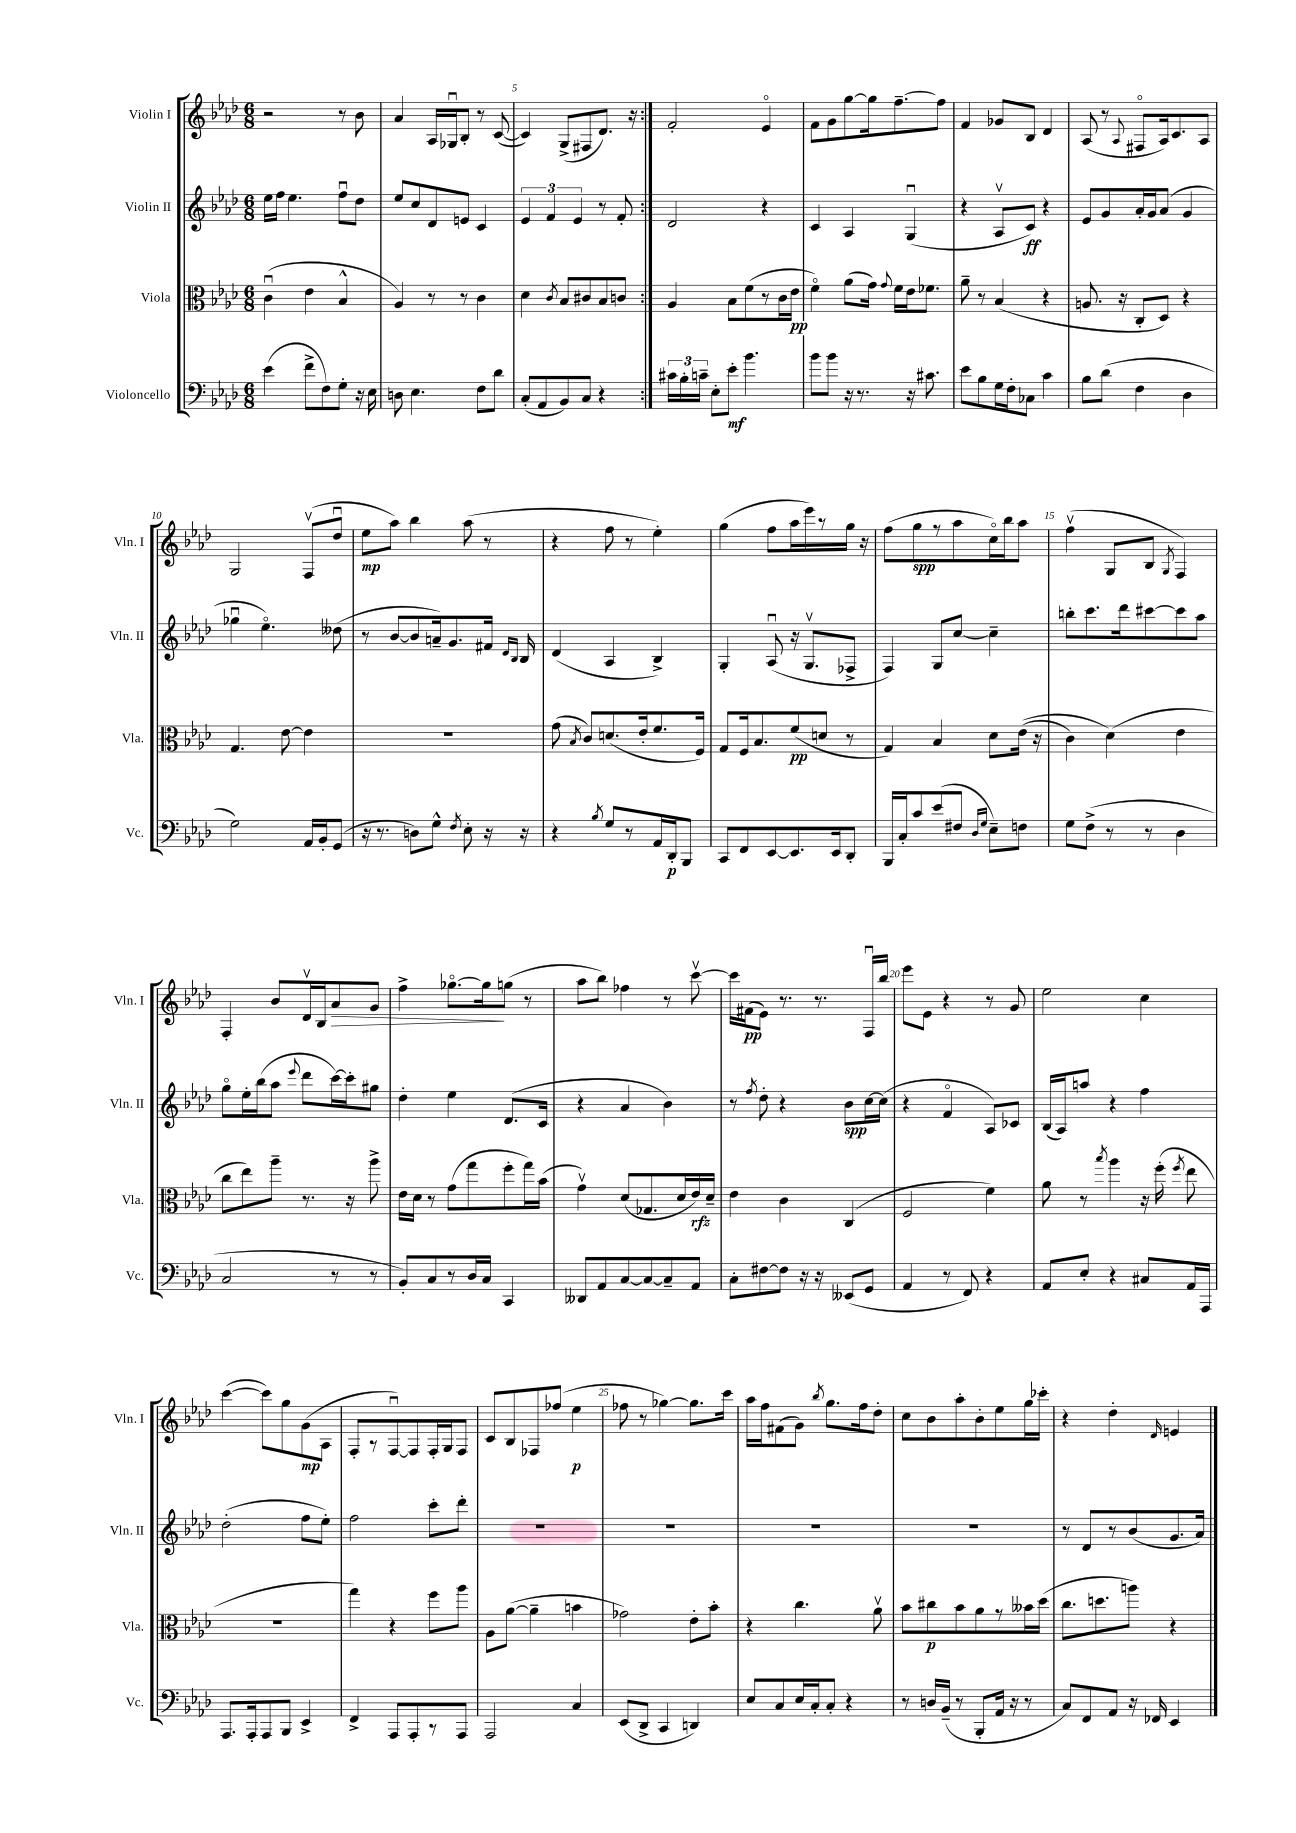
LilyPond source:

<<
\new StaffGroup <<
\new Staff = "s0" \with { instrumentName = "Violin I" shortInstrumentName = "Vln. I" } {
    \clef treble \key aes \major \numericTimeSignature \time 6/8
    \autoBeamOff \repeat volta 2 { r2 r8 bes'8 |
    aes'4 aes16[ ges16\downbow bes8]-. r8 c'8~( |
    c'4) g8[->( fis8 des'8.]) r16 | }
    f'2-. ees'4\flageolet |
    f'8[ g'8 g''8~ g''16 f''8.~-- f''8] |
    f'4 ges'8[ bes8] des'4 |
    aes8( r8 \appoggiatura { aes8 } fis8[\flageolet aes16) c'8. aes8] |
    g2 f8[\upbow( des''8]\downbow |
    ees''8[\mp aes''8]) bes''4 aes''8( r8 |
    r4 f''8 r8 ees''4-.) |
    g''4( f''8[ aes''16 ees'''16) r8 g''16] r16 |
    f''8[( g''8\spp r8 aes''8 c''16\flageolet) bes''16 aes''8] |
    f''4\upbow( g8[ bes8] \acciaccatura { g8 } f4) |
    f4-. bes'8[ des'16\upbow bes16 aes'8\> g'8] |
    f''4-> ges''8.[~\flageolet ges''16\! g''8]( r8 |
    aes''8[ bes''8]) fes''4 r8 c'''8~\upbow |
    c'''16[ fis'16\pp( ees'8]) r8. r8. f16[\downbow bes''16] |
    ees'''8[ ees'8] r4 r8 g'8 |
    ees''2 c''4 |
    c'''4~( c'''8[) g''8 g'8\mp( aes8] |
    f8[-. r8 f8~\downbow) f8 f16-. g16 f8] |
    c'8[ bes8 fes8 fes''8]( ees''4\p |
    fes''8 r8 ges''4~) ges''8.[ c'''16] |
    aes''16[ f''16 fis'8( g'8]) \acciaccatura { bes''8 } g''8.[ f''16 des''8]-. |
    c''8[ bes'8 aes''8-. bes'8-. ees''8 g''16 ces'''16]-. |
    r4 des''4-. \grace { des'16 } e'4 \bar "|." |
}
\new Staff = "s1" \with { instrumentName = "Violin II" shortInstrumentName = "Vln. II" } {
    \clef treble \key aes \major \numericTimeSignature \time 6/8
    \autoBeamOff \repeat volta 2 { ees''16[ f''16] ees''4. f''8[\downbow des''8] |
    ees''8[ c''8 des'8 e'8] c'4 |
    \tuplet 3/2 { ees'4 f'4 ees'4 } r8 f'8-. | }
    des'2 r4 |
    c'4 aes4 g4\downbow( |
    r4 aes8[\upbow c'8]\ff) r4 |
    ees'8[ g'8 aes'16-. g'16 aes'8]( g'4 |
    ges''4\downbow ees''4.\flageolet) deses''8( |
    r8 bes'8[~ bes'8 a'16--) g'8. fis'16] \grace { des'16[ bes16] } bes16 |
    des'4( aes4 bes4->) |
    g4-. aes8\downbow( r16 g8.[\upbow fes8]-> |
    f4) g8[ c''8]~ c''4-- |
    b''8[-. c'''8. des'''16 cis'''8~ cis'''8 aes''8] |
    g''8[\flageolet ees''16-. bes''16( aes''8] \appoggiatura { ees'''8 } des'''8[ c'''16~) c'''16-. gis''8] |
    des''4-. ees''4 des'8.[( c'16] |
    r4 aes'4 bes'4) |
    r8 \acciaccatura { f''8 } des''8-. r4 bes'8[\spp c''16~ c''16]( |
    r4 f'4\flageolet aes8[) ces'8] |
    bes16[( aes16) a''8] r4 f''4 |
    des''2-.( f''8[ ees''8]-.) |
    f''2 c'''8[-. des'''8]-. |
    R2. |
    R2. |
    R2. |
    R2. |
    r8 des'8[ r8 bes'8( g'8. aes'16]) \bar "|." |
}
\new Staff = "s2" \with { instrumentName = "Viola" shortInstrumentName = "Vla." } {
    \clef alto \key aes \major \numericTimeSignature \time 6/8
    \autoBeamOff \repeat volta 2 { c'4\downbow( ees'4 bes4-^ |
    aes4) r8 r8 c'4 |
    des'4 \acciaccatura { c'8 } bes8[ cis'8 bes8 c'8] | }
    aes4 bes8[ f'8( r8 c'16 ees'16]\pp |
    f'4\flageolet) aes'8[( g'16]) \appoggiatura { g'8 } f'16[ ees'16 fes'8.] |
    aes'8-- r8 bes4( r4 |
    a8. r16 c8[-. des8]) r4 |
    g4. ees'8~ ees'4 |
    R2. |
    g'8( \acciaccatura { bes8 } c'8[) d'8.( ees'16-. f'8. f16]) |
    g8[ f16 bes8. f'8\pp( d'8] r8 |
    g4) bes4 des'8[ ees'16](\( r16 |
    c'4) des'4(\) ees'4 |
    c''8[ ees''8) aes''8]-- r8. r16 aes''8-> |
    ees'16[ des'16] r8 g'8[( g''8 f''8-. g''16) bes'16]( |
    g'4\upbow) des'8[( ges8. des'16 ees'16\rfz) des'16]-- |
    ees'4 c'4 c4( |
    f2 f'4) |
    aes'8 r8 \acciaccatura { bes''8 } aes''4 r16 f''16-.( \acciaccatura { f''8 } ees''8 |
    R2. |
    g''4) r4 f''8[ aes''8] |
    aes8[ aes'8]~( aes'4-- b'4 |
    ges'2) ees'8[-. bes'8]-. |
    r4 c''4. aes'8\upbow |
    bes'8[ cis''8\p bes'8 aes'8 r8 beses'16 des''16]( |
    c''8.[ d''8. a''8]) r4 \bar "|." |
}
\new Staff = "s3" \with { instrumentName = "Violoncello" shortInstrumentName = "Vc." } {
    \clef bass \key aes \major \numericTimeSignature \time 6/8
    \autoBeamOff \repeat volta 2 { ees'4( f'8[-> f8) g8]-. r16 ees16 |
    d8 ees4. f8[ des'8] |
    c8[-.( aes,8 bes,8) c8] r4 | }
    \tuplet 3/2 { cis'16[ bes16-. c'16]-- } ees8[-. ees'8]-.\mf bes'4. |
    bes'8[ bes'8] r16 r8. r16 cis'8. |
    ees'8[ bes8 g16 f16-. ces8] c'4 |
    bes8[ des'8]( f4 des4 |
    g2) aes,16[ bes,16-. g,8]( |
    r16 r8. d8[) g8]-^ \acciaccatura { f8 } ees8-. r16 r16 |
    r4 \acciaccatura { bes8 } g8[ r8 aes,16 des,16-.\p bes,,8] |
    c,8[ f,8 ees,8~ ees,8. ees,16 des,8]-. |
    bes,,16[ c16-. c'8 ees'8( fis8] \grace { des16[ g16] } ees8[--) f8] |
    g8[ f8]->( r8 r8 des4 |
    c2 r8 r8 |
    bes,8[-.) c8 r8 des16 c16] c,4 |
    deses,8[ aes,8 c8~ c8~ c8-- aes,8] |
    c8[-. fis8~ fis8] r16 r16 eeses,8[( g,8] |
    aes,4 r8 f,8) r4 |
    aes,8[ ees8]-. r4 cis8[ aes,16 aes,,16] |
    aes,,8.[ aes,,16-. aes,,8 bes,,8] ees,4-> |
    f,4-> aes,,8[ aes,,8-. r8 aes,,8] |
    aes,,2 c4 |
    ees,8[( des,8]-> c,4 d,4) |
    ees8[ c8 ees16 c16-. c8]-. r4 |
    r8 d16[ bes,16]--( r8 bes,,8[-. aes,16] r16 r8 |
    c8[) f,8 aes,8] r16 fes,16 ees,4 \bar "|." |
}
>>
>>
\layout { \context { \Score currentBarNumber = #3 \override BarNumber.break-visibility = ##(#f #t #t) barNumberVisibility = #(every-nth-bar-number-visible 5) } }
